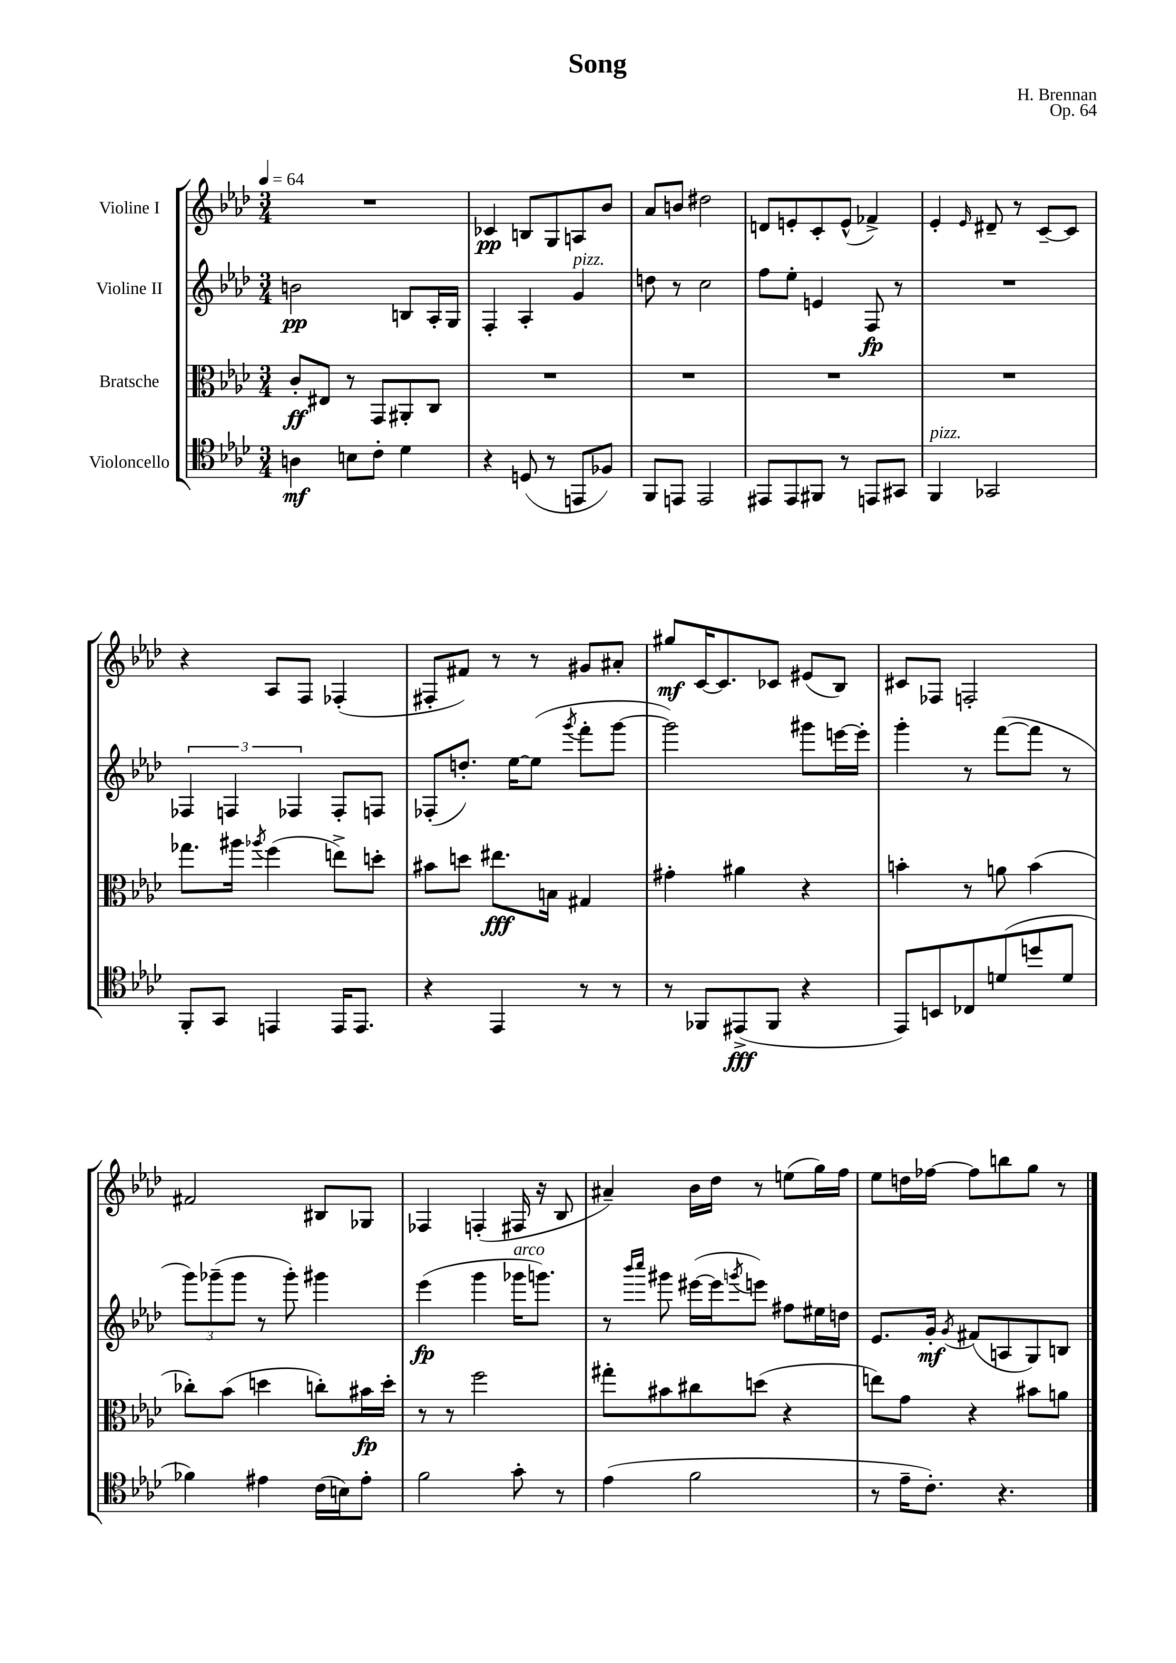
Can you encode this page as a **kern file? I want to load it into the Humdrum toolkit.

**kern	**kern	**kern	**kern
*staff4	*staff3	*staff2	*staff1
*clefC4	*clefC3	*clefG2	*clefG2
*k[b-e-a-d-]	*k[b-e-a-d-]	*k[b-e-a-d-]	*k[b-e-a-d-]
*M3/4	*M3/4	*M3/4	*M3/4
*MM64	*MM64	*MM64	*MM64
4A	8c'	2b	2.r
.	8E#	.	.
8B	8r	.	.
8c'	8GG	.	.
4d-	8AA#'	8B	.
.	8C	16A-'	.
.	.	16G	.
=	=	=	=
4r	2.r	4F'	4c-
(8D	.	4A-'	8B
8r	.	.	8G
8EE	.	4g	8A
8F-)	.	.	8b-
=	=	=	=
8FF	2.r	8dd	8a-
8EE	.	8r	8b
2EE	.	2cc	2dd#
=	=	=	=
8EE#	2.r	8ff	8d
8EE#	.	8ee-'	8e'
8FF#	.	4e	8c'
8r	.	.	(8e^^
8EE	.	8F	4f-^)
8GG#	.	8r	.
=	=	=	=
4FF	2.r	2.r	4e-'
.	.	.	16qqe-
2GG-	.	.	8d#~
.	.	.	8r
.	.	.	[8c~
.	.	.	8c]
=	=	=	=
8FF'	8.gg-	6F-	4r
8GG	.	.	.
.	.	6F	.
.	16aa#	.	.
.	8qaa-	.	.
4EE	(4ff	.	8A-
.	.	6F-	.
.	.	.	8F
16EE	8ee^)	8F-'	(4F-'
8.EE	.	.	.
.	8dd'	8F	.
=	=	=	=
4r	8b#	(8F-'	8F#'
.	8dd	8.dd')	8f#)
4EE-	8.ee#	.	8r
.	.	[16ee-	.
.	.	(8ee-]	8r
.	16B	.	.
.	.	8qggg	.
8r	4G#	8fff'	8g#
8r	.	[8ggg	8a#'
=	=	=	=
8r	4g#'	2ggg])	8gg#
8FF-	.	.	[16c
.	.	.	8.c]
(8EE#^	4a#	.	.
8FF-	.	.	8c-
4r	4r	8ggg#	(8e#
.	.	[16eee	8B-)
.	.	16eee']	.
=	=	=	=
8EE-)	4b'	4ggg'	8c#
8BB	.	.	8F-
8C-	8r	8r	2F'
(8d	8a	([8fff	.
8dd	(4b	8fff]	.
8d	.	8r	.
=	=	=	=
4f-)	8cc-')	12ggg)	2f#
.	.	(12ggg-~	.
.	(8b-	.	.
.	.	12ggg-	.
4e#	4dd	8r	.
.	.	8ggg-')	.
(16c	8cc')	4ggg#	8B#
16B)	.	.	.
8e#'	16b#	.	8G-
.	16dd'	.	.
=	=	=	=
2f	8r	(4eee-	4F-
.	8r	.	.
.	2ff	4ggg	(4F'
8g'	.	16ggg-	16F#
.	.	8.ggg)	16r
8r	.	.	8B-
=	=	=	=
(4e-	8gg#'	8r	4a#~)
.	.	16qqbbb-	.
.	.	16qqcccc	.
.	8b#	8ggg#	.
2f	8cc#	([16eee#	16b-
.	.	16eee#]	16dd-
.	.	8qggg	.
.	(8dd	8eee)	8r
.	4r	8ff#	(8ee
.	.	16ee#	16gg)
.	.	16dd	16ff
=	=	=	=
8r	8ee)	8.e-	8ee-
16e-~	8g	.	16dd
8.c')	.	16g'	[16ff-
.	.	8qg	.
.	4r	(8f#	8ff-]
4.r	.	8A	8bb
.	8b#	8G)	8gg
.	8a	8B	8r
==	==	==	==
*-	*-	*-	*-
